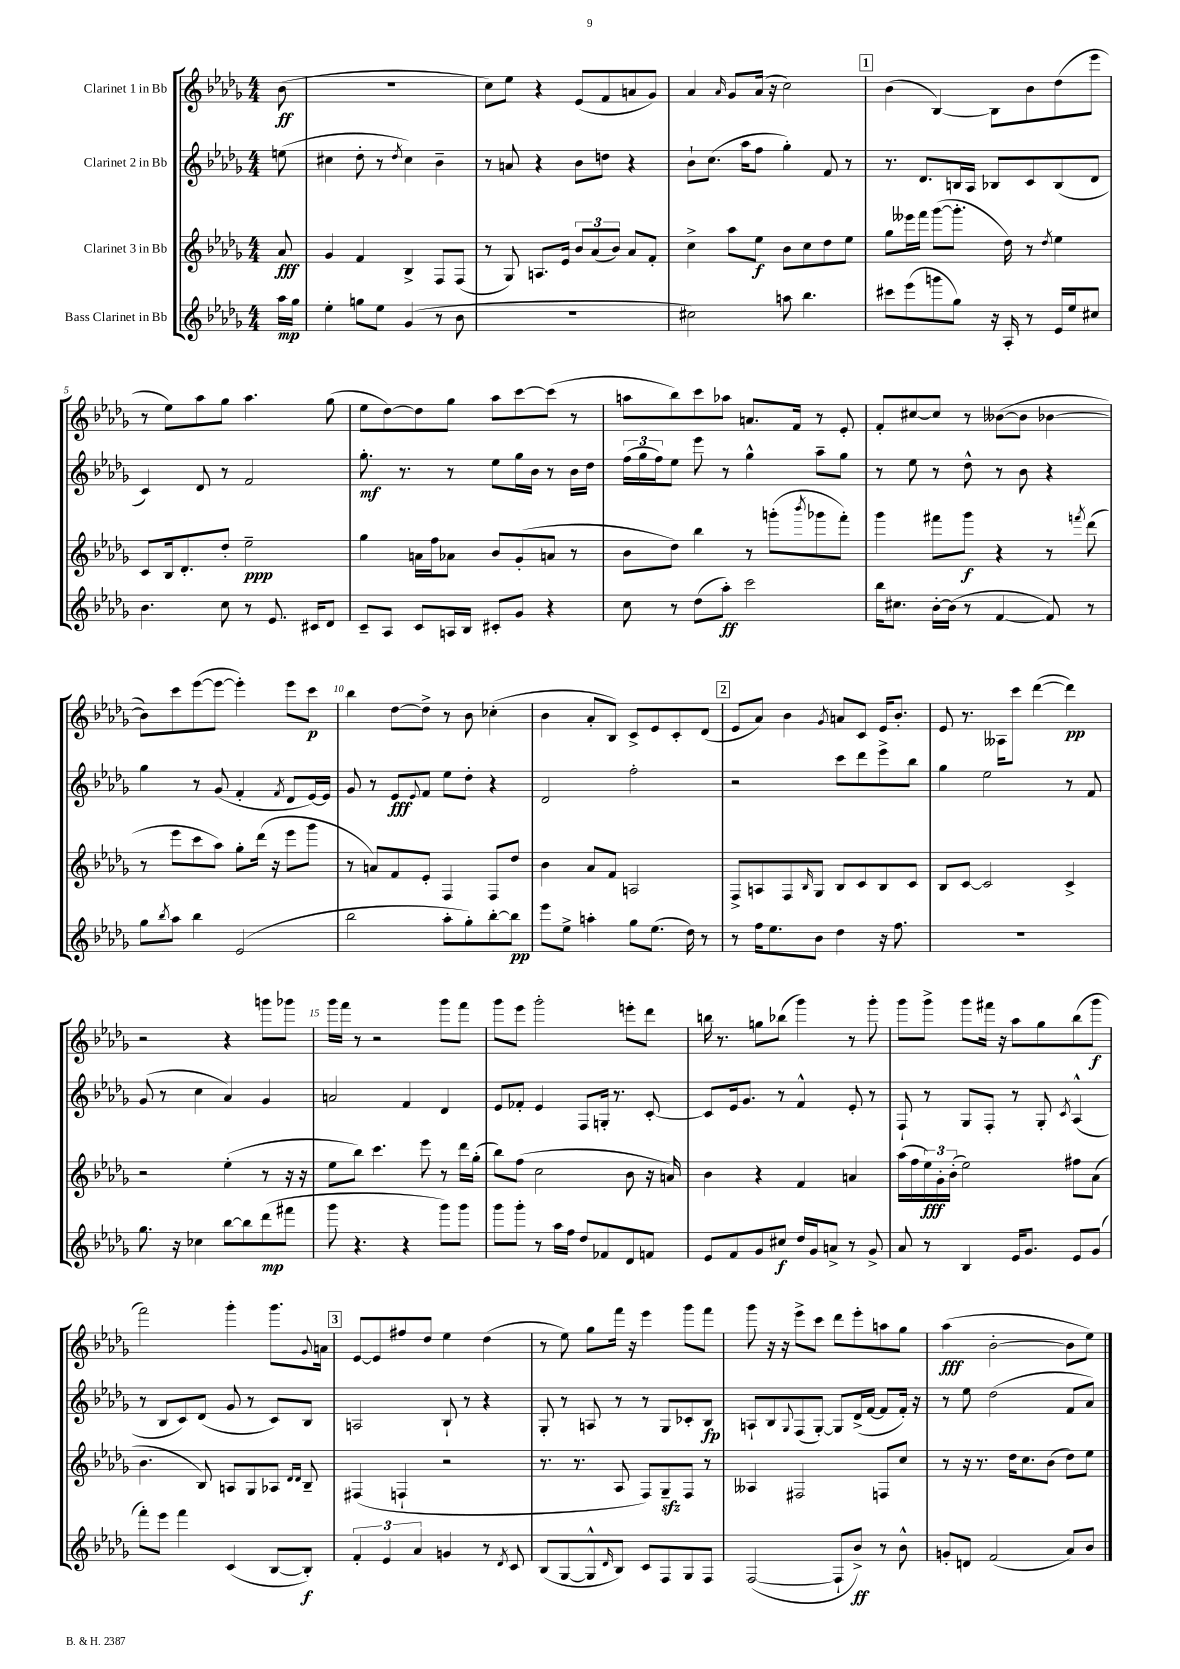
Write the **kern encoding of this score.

**kern	**kern	**kern	**kern
*staff4	*staff3	*staff2	*staff1
*clefG2	*clefG2	*clefG2	*clefG2
*k[b-e-a-d-g-]	*k[b-e-a-d-g-]	*k[b-e-a-d-g-]	*k[b-e-a-d-g-]
*M4/4	*M4/4	*M4/4	*M4/4
16aa-	8a-	(8ee	(8b-
16gg-	.	.	.
=	=	=	=
4ee-'	4g-	4cc#	1r
8gg	4f	8dd-'	.
8ee-	.	8r	.
.	.	8qdd-	.
(4g-	4B-^	4cc#)	.
8r	8F	4b-~	.
8b-	(8F	.	.
=	=	=	=
1r	8r	8r	8cc)
.	8G-)	8a	8ee-
.	8.A	4r	4r
.	16e-	.	.
.	12b-	8b-	(8e-
.	(12a-	.	.
.	.	8dd	8f
.	12b-)	.	.
.	8a-	4r	8a
.	8f'	.	8g-)
=	=	=	=
2cc#)	4cc^	8b-`	4a-
.	.	(8.cc	.
.	.	.	16qqa-
.	8aa-	.	8g-
.	.	16aa-	.
.	8ee-	8ff	(16a-
.	.	.	16r
8aa	8b-	4gg-')	2cc)
4.bb-	8cc	.	.
.	8dd-	8f	.
.	8ee-	8r	.
=	=	=	=
8ccc#	8gg-	8.r	(4b-
(8eee-	16eee--	.	.
.	16fff	8.d-	.
8ggg	([8ggg-	.	[4B-)
8gg-)	8.ggg-']	16B	.
.	.	16A-	.
16r	.	8B-	8B-]
16A-'	16dd-)	.	.
8r	8r	8c	8b-
.	8qdd-	.	.
16e-	4ee-	(8B-	(8dd-
16ee-	.	.	.
8cc#	.	8d-	8eee-
=	=	=	=
4.b-	8c	4c)	8r
.	16B-	.	8ee-)
.	8.d-'	.	.
.	.	8d-	8aa-
8cc	8dd-'	8r	8gg-
8r	2ee-~	2f	4.aa-
8.e-	.	.	.
16c#	.	.	.
8d-	.	.	(8gg-
=	=	=	=
8c~	4gg-	8.gg-'	8ee-
8A-	.	.	[8dd-)
.	.	8.r	.
8c	16a	.	8dd-]
.	16ff	.	.
16A	8a-	8r	8gg-
16B-	.	.	.
8c#'	8b-	8ee-	8aa-
8g-	(8g-'	16gg-	[8ccc
.	.	16b-	.
4r	8a	8r	(8ccc]
.	8r	16b-	8r
.	.	16dd-	.
=	=	=	=
8cc	8b-	(24ff	8aa
.	.	24gg-	.
.	.	24ff)	.
8r	8dd-)	8ee-	8bb-)
(8dd-	4bb-	8eee-	8ccc
8aa-')	.	8r	8aa-
2ccc	8r	4gg-^^	8.a
.	(8ggg'	.	.
.	.	.	16f
.	8qbbb-	.	.
.	8ggg-	8aa-~	8r
.	8fff')	8gg-	8e-'
=	=	=	=
16bb-	4ggg-	8r	8f'
8.cc#	.	.	.
.	.	8ee-	[8cc#
[16b-'	8fff#	8r	8cc#]
(16b-]	.	.	.
8r	8ggg-	8dd-^^	8r
[4f	4r	8r	([8b--
.	.	8b-	8b--]
8f])	8r	4r	[4b-
.	8qfff	.	.
8r	(8ddd-	.	.
=	=	=	=
8gg-	8r	4gg-	8b-])
8qbb-	.	.	.
8aa-	8eee-	.	8ccc
4bb-	8ccc	8r	([8eee-
.	8aa-)	(8g-	8eee-_
(2e-	8gg-'	4f'	4eee-'])
.	(16ddd-	.	.
.	16r	.	.
.	.	8qf	.
.	8eee-	8d-	8eee-
.	8ggg-	[16e-)	8ccc
.	.	16e-]	.
=	=	=	=
2bb-	8r	8g-	4bb-
.	8a)	8r	.
.	8f	8e-	[8dd-
.	.	8qqe-	.
.	8e-'	8f	8dd-^]
8aa-'	4F	8ee-	8r
8gg-')	.	8dd-'	8b-
[8bb-'	8F	4r	(4cc-'
8bb-]	8dd-	.	.
=	=	=	=
8eee-	4b-	2d-	4b-
8ee-^	.	.	.
4aa'	8a-	.	8a-'
.	8f	.	8B-)
8gg-	2A	2ff'	8c^
(8.ee-	.	.	8e-
.	.	.	8c'
16dd-)	.	.	.
8r	.	.	(8d-
=	=	=	=
8r	8F^	2r	8e-
16ff	8A	.	8a-)
8.ee-	.	.	.
.	8F	.	4b-
.	16qqB-	.	.
8b-	8G-	.	.
.	.	.	8qg-
4dd-	8B-	8ccc	8a
.	8c	8ddd-	8c
16r	8B-	8eee-^	16e-
8.ff	.	.	8.b-'
.	8c	8bb-	.
=	=	=	=
1r	8B-	4gg-	8e-
.	[8c	.	8.r
.	2c]	2ee-	.
.	.	.	16A--
.	.	.	8ccc
.	.	.	([4ddd-
.	4c^	8r	4ddd-])
.	.	8f	.
=	=	=	=
8.gg-	2r	(8g-	2r
.	.	8r	.
16r	.	.	.
4cc-	.	4cc	.
[8bb-	(4ee-'	4a-)	4r
8bb-]	.	.	.
(8ddd-	8r	4g-	8ggg
8fff#	16r	.	8ggg-
.	16r	.	.
=	=	=	=
8ggg-	8ee-	2a	16ggg-
.	.	.	16fff
4.r	8bb-)	.	8r
.	4.ccc	.	2r
4r	.	4f	.
.	8eee-	.	.
8ggg-)	8r	4d-	8ggg-
8ggg-	16ddd-	.	8fff
.	(16gg-'	.	.
=	=	=	=
8ggg-	8bb-)	8e-	8ggg-
8ggg-'	(8ff	8f-'	8eee-
8r	2cc	4e-	2ggg-'
16aa-	.	.	.
16ff	.	.	.
8dd-	.	8F	.
8f-	.	16G'	.
.	.	8.r	.
8d-	8b-	.	8eee'
8f	16r	[8c'	8ddd-
.	16a)	.	.
=	=	=	=
8e-	4b-	8c]	16bb
.	.	.	8.r
8f	.	16e-	.
.	.	8.g-	.
8g-	4r	.	8gg
8cc#	.	8r	(8bb-
16dd-	4f	4f^^	4ggg-)
16g-	.	.	.
8a^	.	.	.
8r	4a	8e-'	8r
8g-^	.	8r	8ggg-'
=	=	=	=
8a-	(16aa-	8F`	8ggg-
.	16ff	.	.
8r	24ee-)	8r	8ggg-^
.	24g-'	.	.
.	(24b-'	.	.
4B-	2ee-)	8G-	8ggg-
.	.	8F'	16fff#
.	.	.	16r
16e-	.	8r	8aa-
8.g-	.	.	.
.	.	8G-'	8gg-
.	.	8qc	.
8e-	8ff#	(4A-^^	(8bb-
(8g-	(8a-	.	8ggg-
=	=	=	=
8fff')	4.b-	8r	2fff)
8eee-	.	8B-	.
4fff	.	8c)	.
.	8B-)	(8d-	.
(4c	8A	8g-	4ggg-'
.	8G-	8r	.
[8B-	8A-	8c)	8.ggg-
.	16qqd-	.	.
.	16qqd-	.	.
8B-'])	8B-~	8B-	.
.	.	.	8qqg-
.	.	.	16a
=	=	=	=
6f'	(4F#	2A	[8e-
.	.	.	8e-]
6e-	.	.	.
.	4F`	.	8ff#
6a-	.	.	.
.	.	.	8dd-
4g	2r	8B-`	4ee-
.	.	8r	.
8r	.	4r	(4dd-
8qd-	.	.	.
8c	.	.	.
=	=	=	=
(8B-	8.r	8G-'	8r
[8G-	.	8r	8ee-)
.	8.r	.	.
8G-^^]	.	8A	8gg-
16qqd-	.	.	.
8B-)	8A-	8r	16fff
.	.	.	16r
8c	8F)	8r	4eee-
8F	8G-~	8G-	.
8G-	8F	8c-'	8ggg-
8F	8r	8B-	8fff
=	=	=	=
([2F	4A--	8A`	8ggg-
.	.	8B-	16r
.	.	.	16r
.	.	8qqG-	.
.	2F#	(8F	8eee-^
.	.	[8G-')	8ccc
8F`]	.	8G-]	8ddd-
8b-^)	.	(16d-^	8eee-'
.	.	[16f	.
8r	8F	8f]	8aa
8b-^^	8cc	16f')	8gg-
.	.	16r	.
=	=	=	=
8g'	8r	8r	(4aa-
8d	16r	8ee-	.
.	8.r	.	.
(2f	.	(2dd-	[2b-'
.	16dd-	.	.
.	8.cc	.	.
.	(8b-	.	.
8a-)	8dd-)	8f	8b-]
8b-	8ee-	8a-)	8ee-)
==	==	==	==
*-	*-	*-	*-
